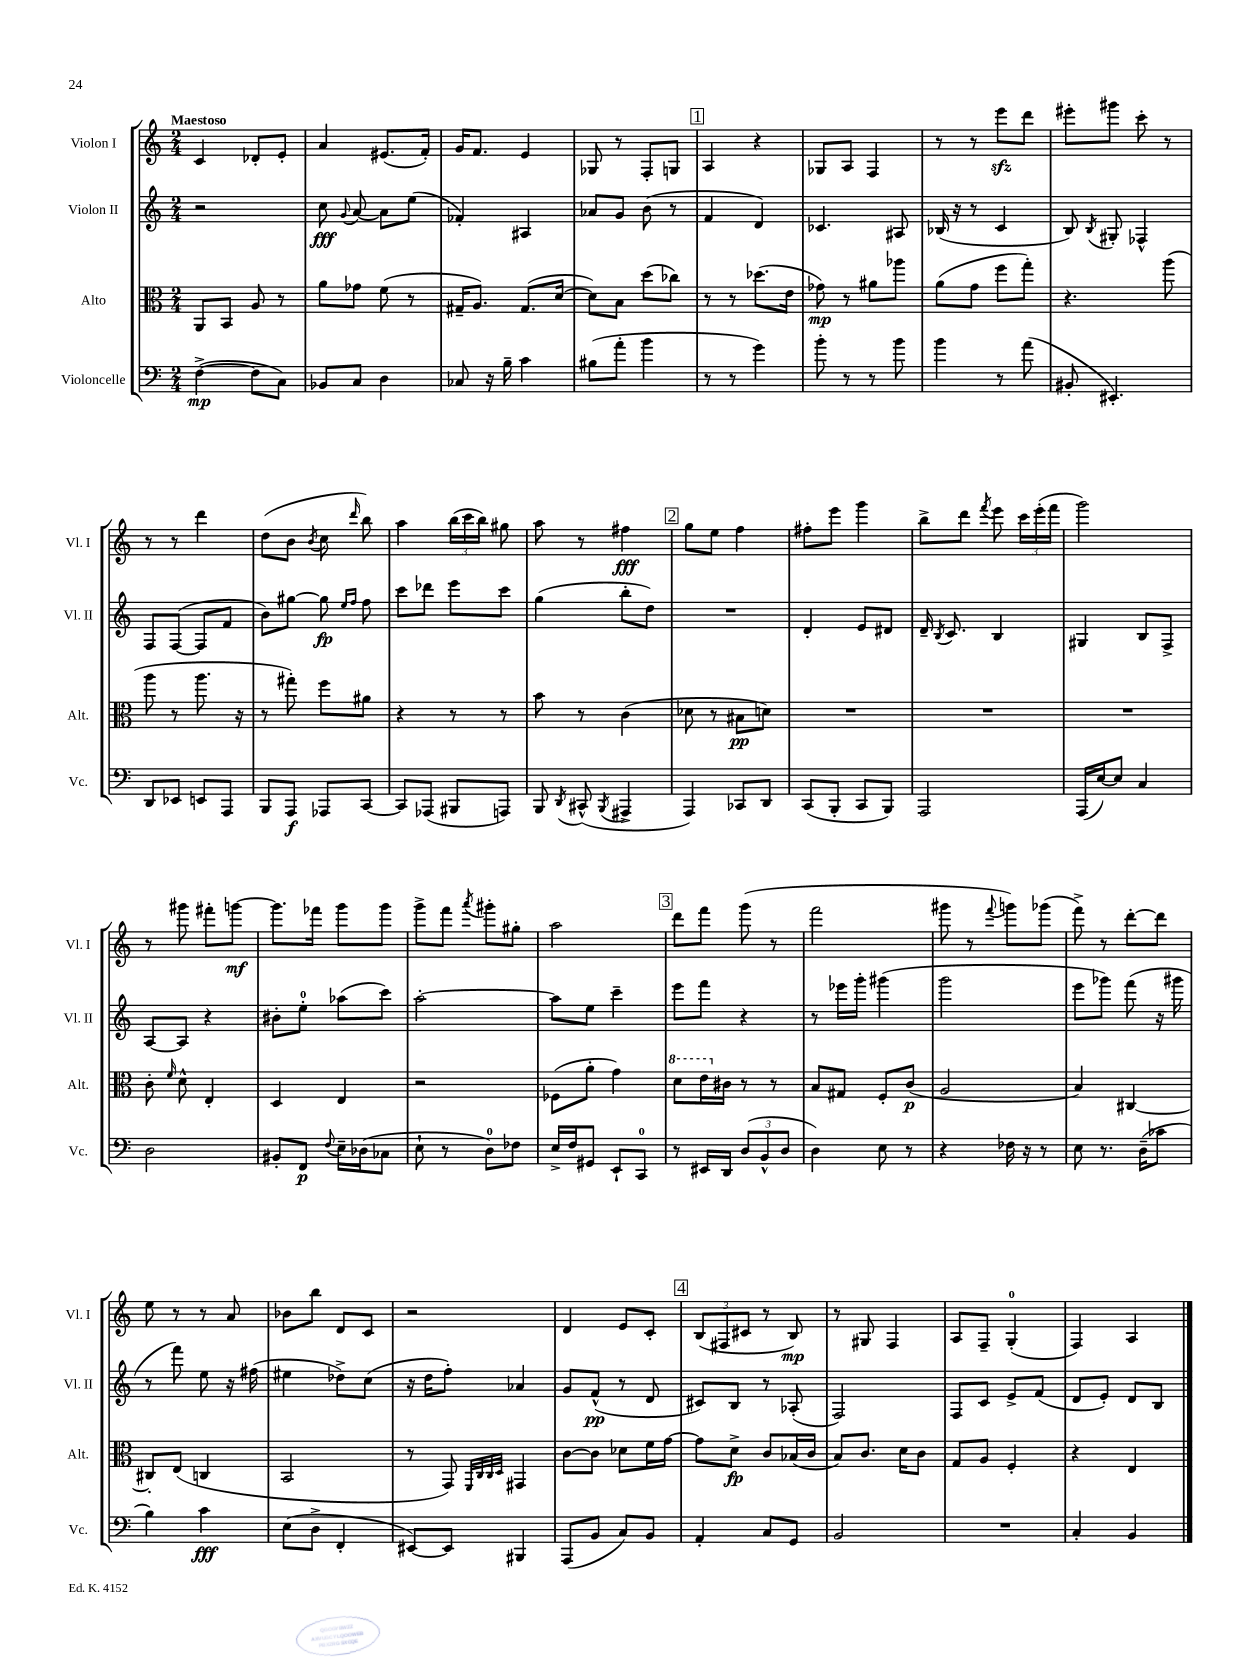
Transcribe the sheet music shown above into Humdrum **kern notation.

**kern	**kern	**kern	**kern
*staff4	*staff3	*staff2	*staff1
*clefF4	*clefC3	*clefG2	*clefG2
*k[]	*k[]	*k[]	*k[]
*M2/4	*M2/4	*M2/4	*M2/4
([4F^	8AA	2r	4c
.	8BB	.	.
8F]	8A	.	8d-'
8C)	8r	.	8e'
=	=	=	=
8BB-	8a	8cc	4a
.	.	8qqg	.
8C	8g-	[8a	.
4D	(8f	8a]	(8.e#
.	8r	(8ee	.
.	.	.	16f')
=	=	=	=
8C-	16G#~	4f-')	16g
.	8.A)	.	8.f
16r	.	.	.
16B~	.	.	.
4c	(8.G#	4A#	4e
.	[16d	.	.
=	=	=	=
(8B#	8d])	8a-	8G-
8a'	8B	8g	8r
4b	(8dd	(8b	8F'
.	8cc-)	8r	8G
=	=	=	=
8r	8r	4f	4A
8r	8r	.	.
4g)	(8.dd-	4d)	4r
.	16e	.	.
=	=	=	=
8b'	8g-)	4.c-	8G-
8r	8r	.	8A
8r	8a#	.	4F
8b	8aa-	8A#	.
=	=	=	=
4b	(8a	(16B-	8r
.	.	16r	.
.	8g	8r	8r
8r	8ff	4c	8eee
(8a	8gg')	.	8ddd
=	=	=	=
8BB#'	4.r	8B)	8eee#'
.	.	8qB	.
4.EE#')	.	8G#'	8ggg#
.	.	4F-^^	8ccc'
.	(8aa	.	8r
=	=	=	=
8DD	8aa	8F	8r
8EE-	8r	([8F	8r
8EE	8.aa	8F]	4ddd
8AAA	.	8f	.
.	16r	.	.
=	=	=	=
8BBB	8r	8b)	(8dd
8AAA	8gg#')	[8gg#	8b
.	.	.	8qb
8AAA-	8ff	8gg#]	8cc
.	.	16qqee	.
.	.	16qqff	16qqddd
[8CC	8a#	8ff	8bb)
=	=	=	=
8CC]	4r	8ccc	4aa
(8AAA-	.	8ddd-	.
8BBB#	8r	8eee	(24bb
.	.	.	24ccc
.	.	.	24bb)
8AAA)	8r	8ccc	8gg#
=	=	=	=
8BBB	8b	(4gg	8aa
8qDD	.	.	.
(8CC#^^	8r	.	8r
8qBBB	.	.	.
4AAA#^	(4c	8bb'	4ff#
.	.	8dd)	.
=	=	=	=
4AAA)	8d-	2r	8gg
.	8r	.	8ee
8CC-	8B#	.	4ff
8DD	8d)	.	.
=	=	=	=
(8CC	2r	4d'	8ff#'
8BBB'	.	.	8eee
8CC	.	8e	4ggg
8BBB)	.	8d#	.
=	=	=	=
2AAA	2r	16d~	8bb^
.	.	8qB	.
.	.	8.c	.
.	.	.	8ddd
.	.	.	8qfff
.	.	4B	8eee
.	.	.	24ccc
.	.	.	(24eee'
.	.	.	24fff
=	=	=	=
(16AAA	2r	4G#	2ggg)
[16E)	.	.	.
8E]	.	.	.
4C	.	8B	.
.	.	8F^	.
=	=	=	=
2D	8c'	[8A	8r
.	16qqf	.	.
.	8d^^	8A]	8ggg#
.	4E'	4r	8fff#'
.	.	.	[8ggg
=	=	=	=
8BB#'	4D	8b#'	8.ggg]
8FF	.	8ee'	.
.	.	.	16fff-
8qqF	.	.	.
16E~	4E	(8aa-	8ggg
(16D-	.	.	.
8C-	.	8ccc)	8ggg
=	=	=	=
8E`	2r	[2aa'	8ggg^
8r	.	.	8fff
.	.	.	8qaaa
8D)	.	.	8ggg#'
8F-	.	.	8gg#'
=	=	=	=
16E^	(8F-	8aa]	2aa
16F	.	.	.
8GG#	8a'	8ee	.
8EE`	4g)	4ccc~	.
8CC	.	.	.
=	=	=	=
8r	8dd	8eee	8ddd
16EE#	16ee	8fff	8fff
16DD	16c#	.	.
(12D	8r	4r	(8ggg
12BB^^	.	.	.
.	8r	.	8r
12D	.	.	.
=	=	=	=
4D)	8B	8r	2fff
.	8G#	16eee-	.
.	.	16ggg'	.
8E	8F'	(4ggg#	.
8r	(8c	.	.
=	=	=	=
4r	2A	2ggg	8ggg#
.	.	.	8r
.	.	.	8qqfff
16F-	.	.	8ggg)
16r	.	.	.
8r	.	.	(8ggg-
=	=	=	=
8E	4B)	8eee	8fff^)
8.r	.	8ggg-)	8r
.	[4C#	(8fff	[8ddd'
(16D~	.	.	.
8c-	.	16r	8ddd]
.	.	16ggg#	.
=	=	=	=
4B)	8C#']	8r	8ee
.	(8E	8fff)	8r
4c	4C	8ee	8r
.	.	16r	8a
.	.	(16ff#	.
=	=	=	=
(8E	2BB	4ee#	8b-
8D^	.	.	8bb
4FF'	.	8dd-^)	8d
.	.	(8cc	8c
=	=	=	=
[8EE#)	8r	16r	2r
.	.	16dd	.
8EE#]	8GG)	8ff')	.
.	32qqFF	.	.
.	32qqC	.	.
.	32qqC	.	.
.	32qqD	.	.
4BBB#	4GG#	4a-	.
=	=	=	=
(8AAA	[8c	8g	4d
8BB	8c]	(8f^^	.
8C)	8d-	8r	8e
8BB	16f	8d	8c'
.	[16g	.	.
=	=	=	=
4AA'	8g]	8c#)	(12B
.	.	.	12F#
.	8d^	8B	.
.	.	.	12c#
8C	8c	8r	8r
8GG	(16B-	(8A-'	8B)
.	16c	.	.
=	=	=	=
2BB	8B)	2F)	8r
.	8.c	.	8G#
.	.	.	4F
.	16d	.	.
.	8c	.	.
=	=	=	=
2r	8G	8F	8A
.	8A	8c	8F~
.	4F'	8e^	(4G'
.	.	(8f	.
=	=	=	=
4C'	4r	8d	4F)
.	.	8e')	.
4BB	4E	8d	4A
.	.	8B	.
==	==	==	==
*-	*-	*-	*-
